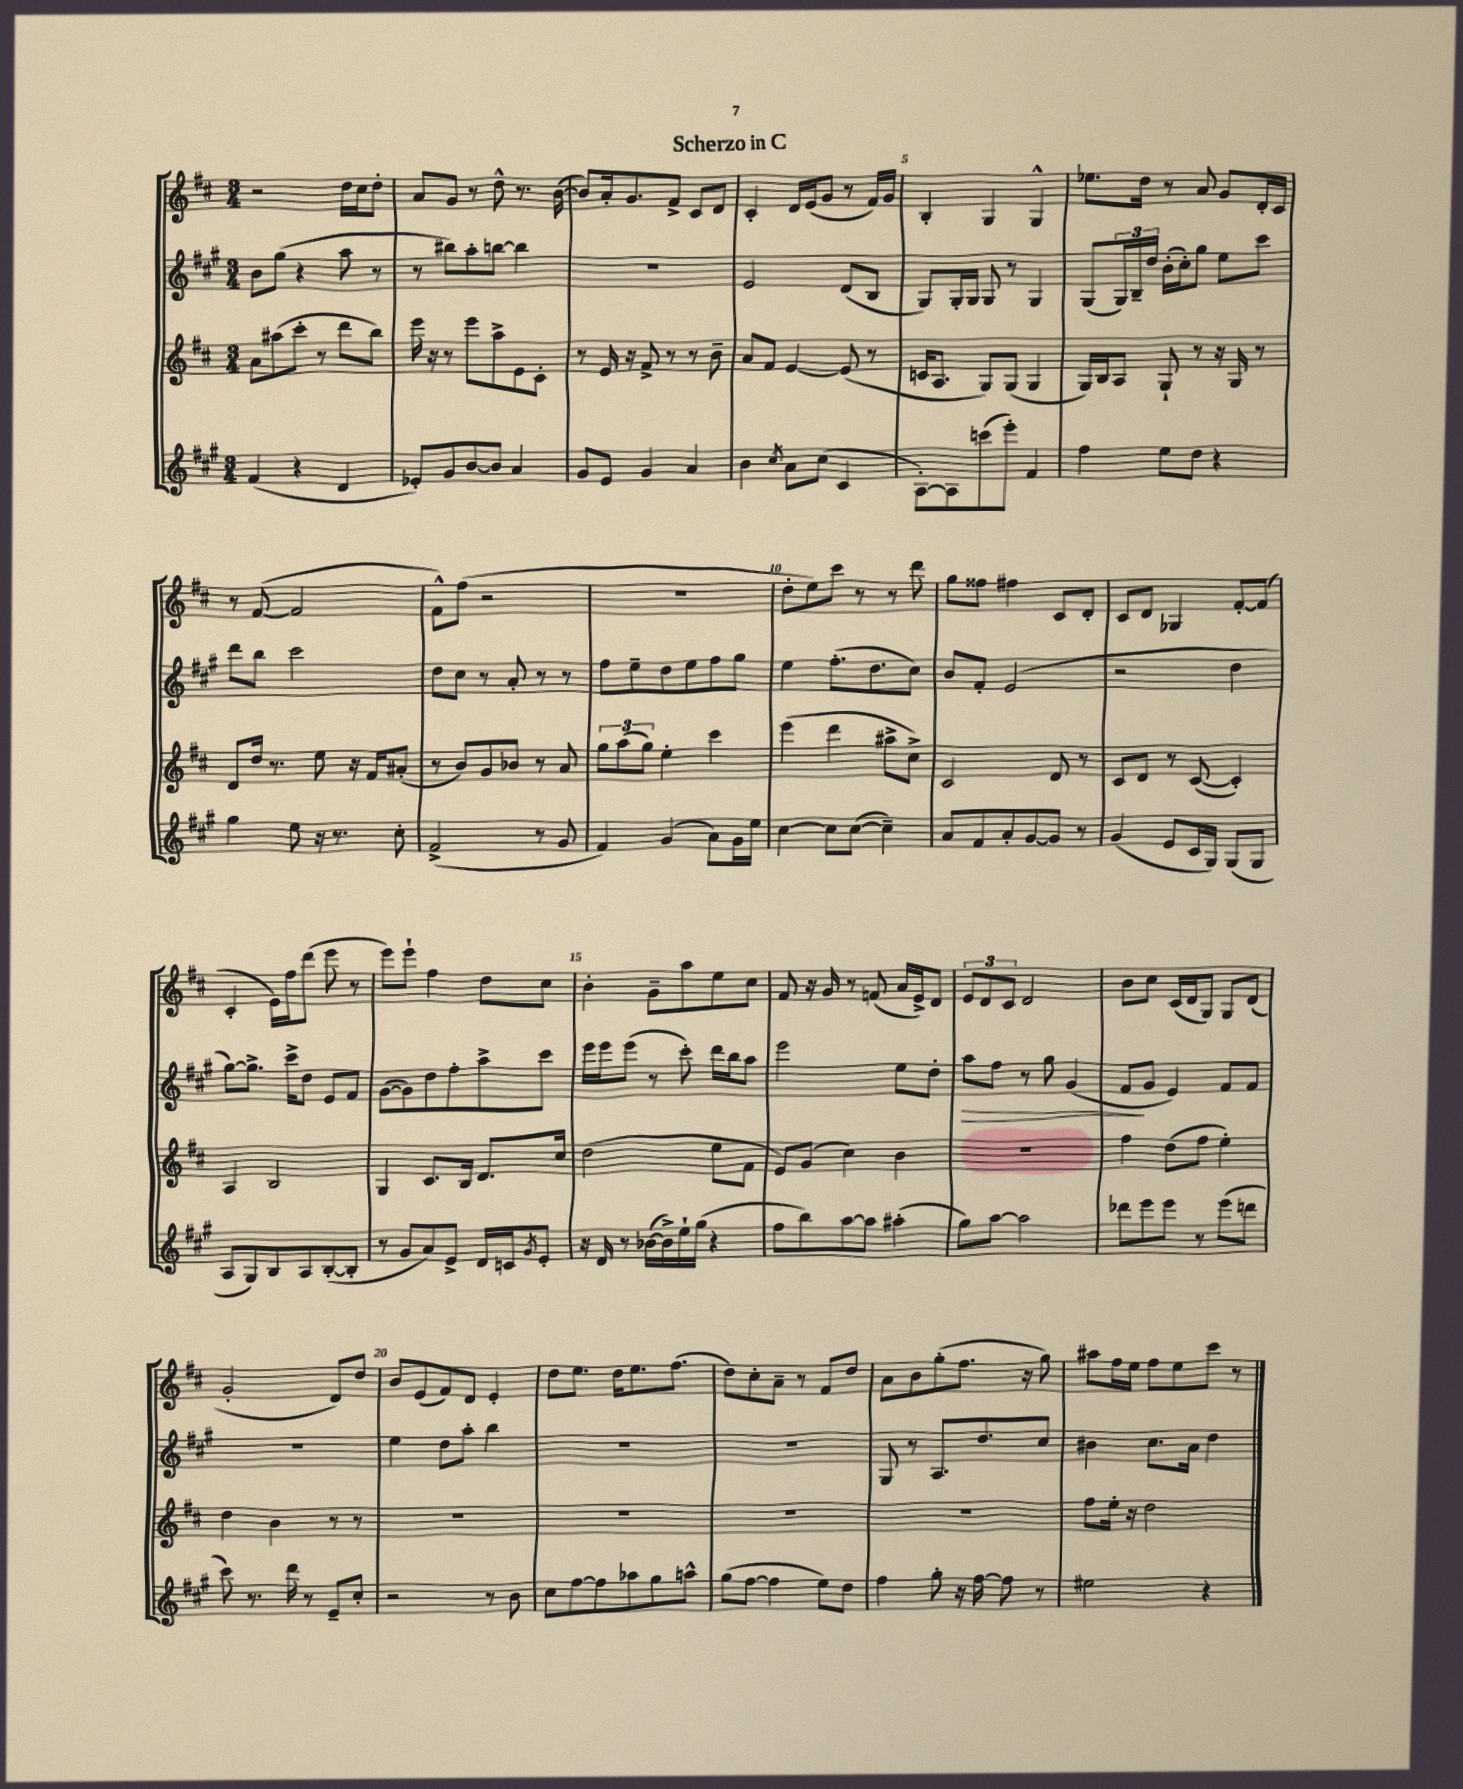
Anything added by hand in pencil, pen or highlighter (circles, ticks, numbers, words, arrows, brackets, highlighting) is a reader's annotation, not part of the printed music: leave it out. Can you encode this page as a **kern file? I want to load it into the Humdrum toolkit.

**kern	**kern	**kern	**dynam	**kern
*part4	*part3	*part2	*part2	*part1
*staff4	*staff3	*staff2	*staff2	*staff1
*clefG2	*clefG2	*clefG2	*	*clefG2
*k[f#c#g#]	*k[f#c#]	*k[f#c#g#]	*	*k[f#c#]
*M3/4	*M3/4	*M3/4	*	*M3/4
=1	=1	=1	=1	=1
(4f#/	8a\L	8b\L	.	2r
.	(8aa#X\	(8gg#\J	.	.
4r	8ccc#'\J	4r	.	.
.	8r	.	.	.
4d/	8ddd\L	8aa\	.	16dd\LL
.	.	.	.	16cc#\J
.	8bb\J)	8r	.	8dd'\J
=2	=2	=2	=2	=2
8e-X'/L)	16eee\	8r	.	8a/L
.	16r	.	.	.
8g#/	8r	8bb#X\L)	.	8g/J
[8b/	8eee\L	8aa'\	.	8r
8b/J]	8aa^\	[8bbn\J	.	8dd^^\
4a/	8e\	4bb\]	.	8.r
.	8c#'\J	.	.	.
.	.	.	.	([16b\
=3	=3	=3	=3	=3
8g#/L	8r	2.r	.	8b/L])
8e/J	16e/	.	.	16a'/k
.	16r	.	.	8.g/
4g#/	8f#^/	.	.	.
.	8r	.	.	8f#^/J
4a/	8r	.	.	8c#/L
.	8b~\	.	.	8d/J
=4	=4	=4	=4	=4
4b\	8a/L	2e/	.	4c#'/
.	8f#/J	.	.	.
8qcc#/	.	.	.	.
8a\L	[4e/	.	.	16d/LL
.	.	.	.	(16e/J
(8cc#\J	.	.	.	8g/J
4c#/	(8e/]	(8d/L	.	8r
.	8r	8B/J	.	16f#/LL)
.	.	.	.	16g/JJ
=5	=5	=5	=5	=5
[8A'\L)	16cn/KL	8G#/L)	.	4B'/
.	8.A/J	.	.	.
8A\]	.	16G#'/L	.	.
.	.	16G#/JJ	.	.
(8cccn\	8G/L)	8G#/	.	4G/
8eee'\J)	(8G/J	8r	.	.
4f#/	4G/	4G#/	.	4G^^/
=6	=6	=6	=6	=6
4ff#\	16G/LL)	(8G#/L	.	8.ee-X\L
.	16B/J	.	.	.
.	8A/J	24G#/L)	.	.
.	.	24B~/	.	.
.	.	.	.	16dd\Jk
.	.	24dd/JJ	.	.
8ee\L	8G`/	(16b'\LL	.	8r
.	.	16cc#'\J)	.	.
8dd\J	8r	8gg#\J	.	8a/
4r	16r	8ee\L	.	8g/L
.	16G/	.	.	.
.	8r	8ccc#\J	.	16d'/L
.	.	.	.	16c#/JJ
!!LO:LB:g=z
=7	=7	=7	=7	=7
4gg#\	8d/L	8ddd\L	.	8r
.	16dd/Jk	8bb\J	.	([8f#/
.	8.r	.	.	.
8ee\	.	2ccc#\	.	2f#/]
16r	8ee\	.	.	.
8.r	.	.	.	.
.	16r	.	.	.
.	16f#/KL	.	.	.
8cc#'\	(8a#X'/J	.	.	.
=8	=8	=8	=8	=8
(2f#^/	8r	8dd\L	.	8f#^^\L)
.	8b/L)	8cc#\J	.	(8ff#\J
.	8g/	8r	.	2r
.	8b-X/J	8a'/	.	.
8r	8r	8r	.	.
8g#/	8a/	8r	.	.
=9	=9	=9	=9	=9
4f#/)	12gg\L	8ff#\L	.	2.r
.	(12aa\	.	.	.
.	.	8ee~\	.	.
.	12gg\J)	.	.	.
(4g#/	4ee'\	8dd\	.	.
.	.	8ee\	.	.
8a\L)	4ccc#\	8ff#\	.	.
16g#\L	.	8gg#\J	.	.
16ee\JJ	.	.	.	.
=10	=10	=10	=10	=10
[4cc#\	(4eee\	4ee\	.	8dd'\L
.	.	.	.	8ee\)
8cc#\L]	4ddd\	(8.ff#'\L	.	8ccc#\J
([8cc#\J	.	.	.	8r
.	.	8.dd\	.	.
4cc#~\])	8aa#X^\L	.	.	8r
.	8cc#^\J)	8cc#\J)	.	8ddd\
=11	=11	=11	=11	=11
8a/L	2c#/	8b/L	.	8gg\L
8f#/	.	8f#'/J	.	8ff##X\J
8a'/	.	(2e/	.	4ff#X\
[8g#/	.	.	.	.
8g#/J]	8d/	.	.	8c#/L
8r	8r	.	.	8d'/J
=12	=12	=12	=12	=12
(4g#/	8c#/L	2r	.	8c#/L
.	8d/J	.	.	8d/J
8e/L	8r	.	.	4G-X/
16c#/L	([8c#/	.	.	.
16G#/JJ)	.	.	.	.
(8G#/L	4c#'/])	4dd\	.	[8f#'/L
8G#/J	.	.	.	(8f#/J]
!!LO:LB:g=z
=13	=13	=13	=13	=13
8A/L	4A/	[8gg#\L)	.	4c#'/
8G#/)	.	8.gg#^\J]	.	.
8B/	2B/	.	.	16e\LL)
.	.	16ccc#^\KL	.	16ff#\J
8A/	.	8dd\J	.	(8ddd\J
([8B'/	.	8e/L	.	8eee\
8B'/J]	.	8f#/J	.	8r
=14	=14	=14	=14	=14
8r	4G/	([8g#\L	.	8eee\L)
8g#/L	.	8g#\])	.	8eee`\J
8a/)	8.c#/L	8dd\	.	4ff#\
8e^/J	.	8ff#'\	.	.
.	16B/Jk	.	.	.
16d/LL	8.d/L	8aa^\	.	8dd\L
16cn/J	.	.	.	.
8qg#/	.	.	.	.
8e'/J	.	8ccc#\J	.	8cc#\J
.	16cc#/Jk	.	.	.
=15	=15	=15	=15	=15
16r	(2dd\	16eee\LL	.	4b'\
16d/	.	16eee\J	.	.
8r	.	(8eee\J	.	.
([16b-X\LL	.	8r	.	8g~\L
16b-^\])	.	.	.	.
16ee`\	.	8ccc#'\)	.	8aa\
(16gg#\JJ	.	.	.	.
4r	8ee\L	16ddd\LL	.	8ee\
.	.	16bb\J	.	.
.	8f#\J	8aa\J	.	8cc#\J
=16	=16	=16	=16	=16
8ff#\L	8e/L)	2eee\	.	8f#/
8bb\)	(8g/J	.	.	16r
.	.	.	.	16g/
[8aa\	4cc#\)	.	.	8r
8aa\J]	.	.	.	(8fn/
(4aa#X'\	4b\	8ee\L	.	16a/LL
.	.	.	.	16e^/J)
.	.	8dd'\J	.	8d/J
=17	=17	=17	=17	=17
!	!	!	!LO:HP:b	!
8gg#\L)	2.r	8aa\L	>	12e/L
.	.	.	.	12d/
[8aa\J	.	8ff#\J	.	.
.	.	.	.	12c#/J
2aa\]	.	8r	.	2d/
.	.	8gg#\	.	.
.	.	(4g#/	.	.
=18	=18	=18	=18	=18
8ddd-X\L	4ff#\	8f#/L	.	8b\L
8eee\	.	8g#/J	]	8cc#\J
8eee\J	(8dd\L	4e/)	.	(16c#/LL
.	.	.	.	16d/J
8r	8ff#\J	.	.	8G/J)
(8eee\L	4ee'\)	8f#/L	.	8G/L
8dddn\J	.	8f#/J	.	(8d/J
!!LO:LB:g=z
=19	=19	=19	=19	=19
8ccc#\)	4dd\	2.r	.	2g'/
8.r	.	.	.	.
.	4b\	.	.	.
16ddd\	.	.	.	.
8r	.	.	.	.
8e~/L	8r	.	.	8d/L)
8cc#'/J	8r	.	.	8dd/J
=20	=20	=20	=20	=20
2r	2.r	4ee\	.	8b/L
.	.	.	.	(8e/
.	.	8dd\L	.	8f#/)
.	.	8aa'\J	.	8d/J
8r	.	4bb\	.	4e'/
8b\	.	.	.	.
=21	=21	=21	=21	=21
8cc#\L	2.r	2.r	.	8dd\L
[8ff#\	.	.	.	8.ee\J
8ff#\]	.	.	.	.
.	.	.	.	16dd\KL
8aa-X\	.	.	.	8.ee\
8gg#\	.	.	.	.
.	.	.	.	(8.ff#\J
8aan^^\J	.	.	.	.
=22	=22	=22	=22	=22
(8gg#\L	2.r	2.r	.	8dd\L)
[8ff#\J	.	.	.	8cc#'\
4ff#\]	.	.	.	8a~\J
.	.	.	.	8r
8ee\L)	.	.	.	8f#/L
8dd\J	.	.	.	8dd/J
=23	=23	=23	=23	=23
4ff#\	2.r	8G#/	.	8a\L
.	.	8r	.	8b\
8gg#'\	.	8.A/L	.	(8gg'\
16r	.	.	.	8.ff#\J
[16ff#\	.	8.dd/	.	.
8ff#\]	.	.	.	.
.	.	.	.	16r
8r	.	8cc#/J	.	8gg\)
=24	=24	=24	=24	=24
2ee#X\	8ff#\L	4b#X\	.	8aa#X\L
.	16ee'\Jk	.	.	16ff#\L
.	16r	.	.	16ee\JJ
.	2dd\	8.cc#\L	.	8ff#\L
.	.	.	.	8ee\
.	.	16a\Jk	.	.
4r	.	4dd\	.	8ccc#\J
.	.	.	.	8r
==	==	==	==	==
*-	*-	*-	*-	*-
